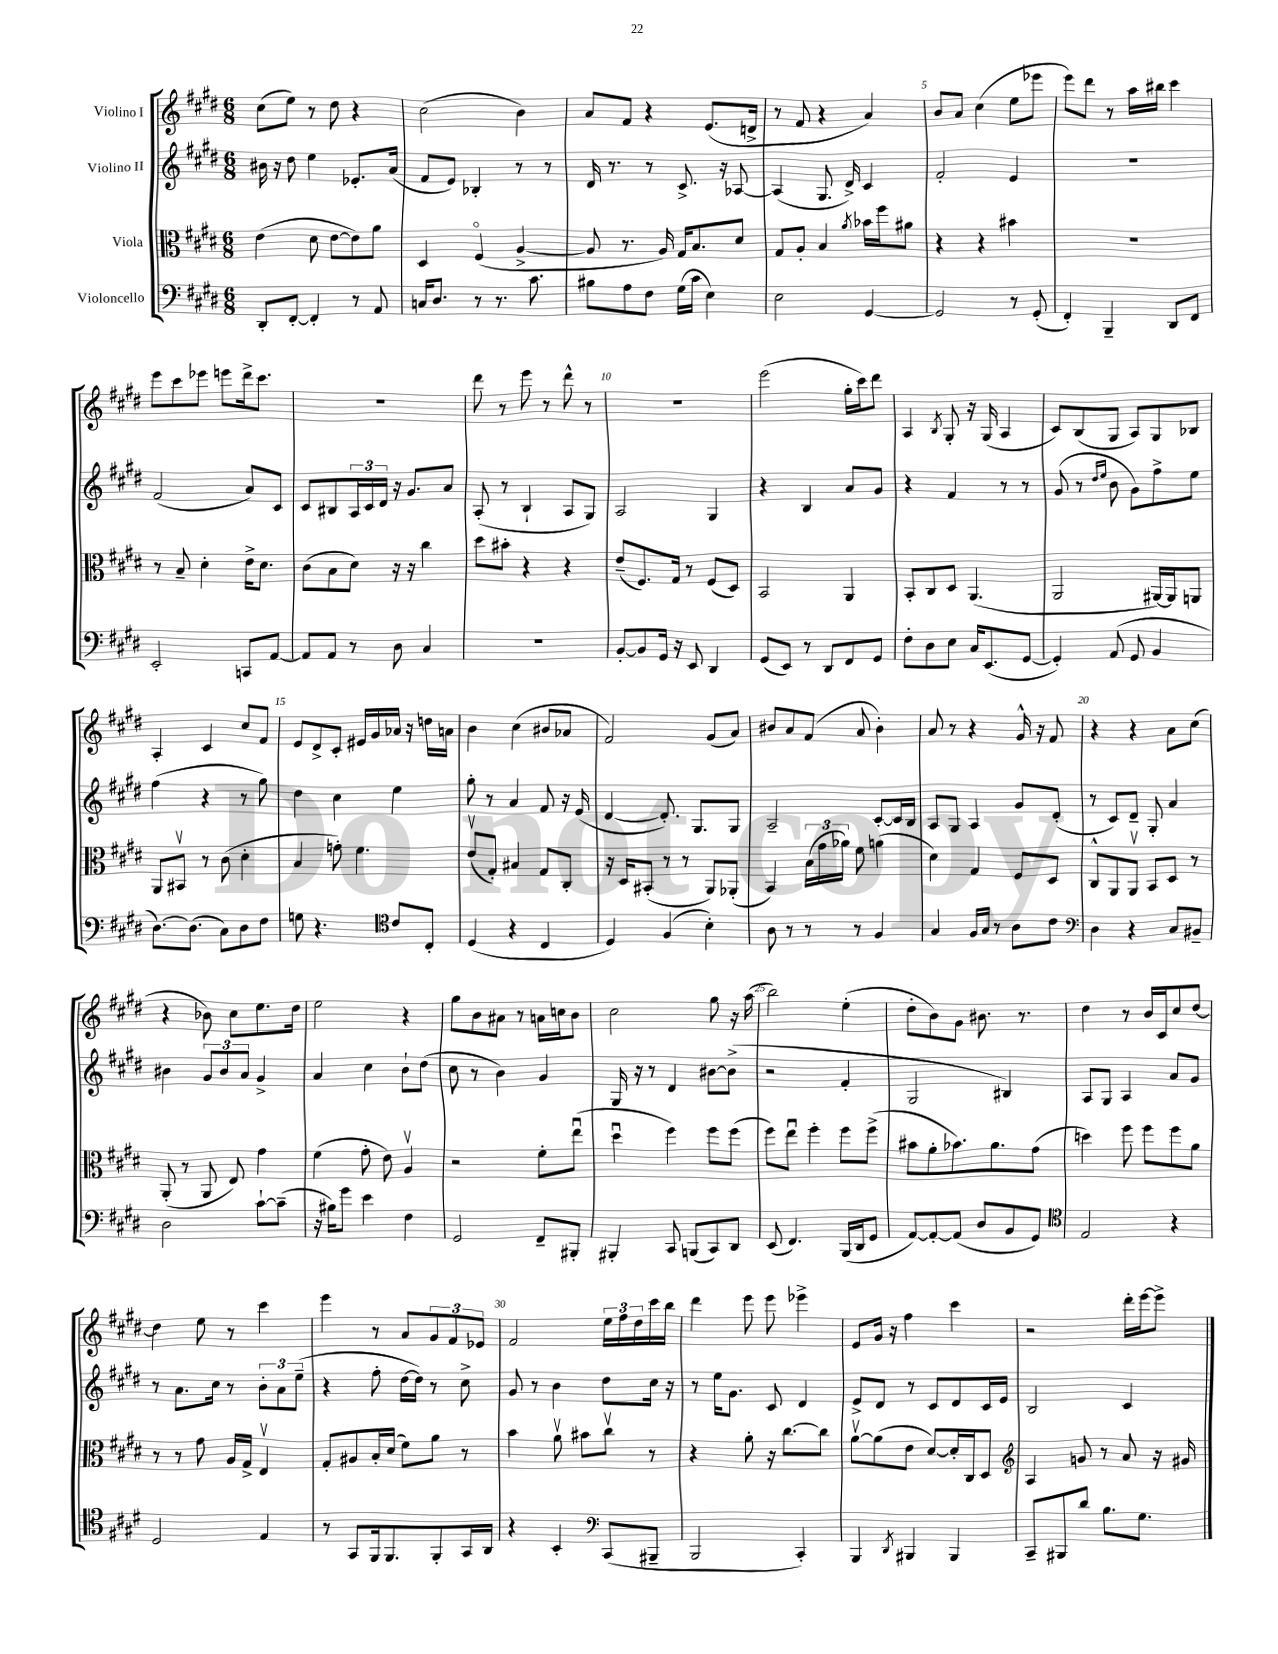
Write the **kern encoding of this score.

**kern	**kern	**kern	**kern
*staff4	*staff3	*staff2	*staff1
*clefF4	*clefC3	*clefG2	*clefG2
*k[f#c#g#d#]	*k[f#c#g#d#]	*k[f#c#g#d#]	*k[f#c#g#d#]
*M6/8	*M6/8	*M6/8	*M6/8
8DD#'/L	(4e\	16b#\	(8cc#\L
.	.	16r	.
[8FF#'/J	.	8dd#\	8ee\J)
4FF#'/]	8d#\	4ee\	8r
.	[8e\L	.	8dd#\
8r	8e\])	8.e-'/L	4r
8AA/	8a\J	.	.
.	.	(16a/Jk	.
=	=	=	=
16C/LK	4D#/	8f#/L	(2cc#\
8.D#/J	.	.	.
.	.	8e/J)	.
8r	(4F#o/	4B-'/	.
8.r	.	.	.
.	[4A^/	8r	4b\)
8.c#\	.	.	.
.	.	8r	.
=	=	=	=
8B#\L	8A/]	16d#/	8a/L
.	.	8.r	.
8A\	8.r	.	8f#/J
8F#\J	.	8r	4r
.	16A/)	.	.
(16G#\LL	16G#/LK	8.c#^/	.
16c#\JJ	8.B/	.	.
4E\)	.	.	(8.e/L
.	.	16r	.
.	8d#/J	[8A-/	.
.	.	.	16d^/Jk
=	=	=	=
2E\	8G#/L	(4A-/]	8r
.	8A'/J	.	8f#/
.	4B/	8.G#/	4r
.	.	16d#^/)	.
.	8qa/	.	.
[4GG#/	16b-\LL	4c#/	4a/)
.	16ff#\J	.	.
.	8a#\J	.	.
=	=	=	=
2GG#/]	4r	2f#'/	8b/L
.	.	.	8a/J
.	4r	.	(4cc#\
8r	4b#\	4e/	8ee\L
(8GG#'/	.	.	8eee-\J
=	=	=	=
4FF#'/)	2.r	2.r	8eee\L)
.	.	.	8ddd#\J
4BBB~/	.	.	8r
.	.	.	16aa\LL
.	.	.	16bb#\JJ
8DD#/L	.	.	4ccc#\
8FF#/J	.	.	.
=	=	=	=
2EE'/	8r	(2f#/	8eee\L
.	8B~/	.	8ccc#\
.	4d#'\	.	8eee-\J
.	.	.	8eee\L
8CC/L	16e^\LK	8a/L)	16ddd#^\k
.	8.d#\J	.	8.ccc#\J
[8AA/J	.	8c#/J	.
=	=	=	=
8AA/]L	(8c#\L	8c#/L	2.r
8AA/J	8B\	8B#/	.
8r	8d#\J)	24A/L	.
.	.	24c#/	.
.	.	24d#/JJ	.
8D#\	16r	16r	.
.	16r	8.g#/L	.
4C#/	4cc#\	.	.
.	.	8a/J	.
=	=	=	=
2.r	8dd#\L	(8A'/	8ddd#\
.	8b#'\J	8r	8r
.	4r	4B`/	8eee\
.	.	.	8r
.	4r	8A/L	8ddd#^^\
.	.	8G#/J)	8r
=	=	=	=
[8BB'/L	(8e~/L	2A/	2.r
8BB/]	8.F#/)	.	.
16GG#/Jk	.	.	.
16r	16G#/Jk	.	.
8EE/	8r	.	.
4DD#/	(8F#/L	4G#/	.
.	8D#/J)	.	.
=	=	=	=
(8GG#/L	2BB/	4r	(2eee\
8EE/J)	.	.	.
8r	.	4B/	.
8DD#/L	.	.	.
8FF#/	4AA/	8a/L	16gg#'\LL
.	.	.	16ccc#\J)
8GG#/J	.	8g#/J	8ddd#\J
=	=	=	=
8F#'\L	8BB'/L	4r	4A/
8D#\	8C#/	.	.
.	.	.	8qB/
8E\J	8D#/J	4f#/	8G#'/
16C#/LK	(4.AA/	.	16r
(8.EE/	.	.	(16G#/
.	.	8r	4A/
[8GG#/J	.	8r	.
=	=	=	=
4GG#'/])	2AA/	(8g#/	8c#/L)
.	.	8r	(8B/
.	.	16qqdd#/LL	.
.	.	16qqee/JJ	.
(8AA/	.	8b\	8G#/J
8GG#/	.	8g#\L)	8A/L)
4BB/	[16AA#/LL)	8ff#^\	8G#/
.	16AA#/]J	.	.
.	8AA/J	8ee\J	8B-/J
=	=	=	=
[8.D#\L)	8AA/L	(4ff#\	4A'/
.	8BB#v/J	.	.
(8.D#\]J	.	.	.
.	8r	4r	4c#/
8C#\L)	(8c#\	.	.
8D#\	4d#'\	8r	8cc#/L
8F#\J	.	8gg#\)	8f#/J
=	=	=	=
8G\	4B/	4dd#\	8e/L
4.r	.	.	8d#^/
.	8g'\)	4cc#\	8c#'/J
.	4.f#\	.	16e#/LL
.	.	.	16g#/
*clefC4	*	*	*
8c#/L	.	4ee\	16a-/JJ
.	.	.	16r
8C#'/J	.	.	16dd\LL
.	.	.	16a\JJ
=	=	=	=
(4D#/	(8ev/L	8gg#'\	4b\
.	8G#'/J)	8r	.
4r	4B#/	4a/	(4cc#\
4C#/	8G#/L	8f#/	8b#/L
.	8C#'/J	16r	8a-/J
.	.	(16e/	.
=	=	=	=
4D#/)	16r	[4d#/	2f#/)
.	16D#/LK	.	.
.	(8BB#'/J	.	.
(4F#/	8r	8.d#'/])	.
.	8r	.	.
.	.	8.G#/L	.
4B'\)	8AA/L)	.	(8g#/L
.	(8AA-'/J	8G#/J	8a/J)
=	=	=	=
8A\	4BB/)	2A~/	8b#/L
8r	.	.	8a/
8r	(24B\LL	.	(8f#/J
.	24g#\	.	.
.	24a-\JJ)	.	.
8r	8f#\	.	8a/
4F#/	(4a\	[8c#'/L	4b#'\)
.	.	16c#/]L	.
.	.	16B/JJ	.
=	=	=	=
4G#/	4d#\)	8A/L	8a/
.	.	8G#/J	8r
16F#/LL	4G#/	4A/	4r
16G#/JJ	.	.	.
8r	.	.	.
8A\L	8F#/L	8g#/L	16g#^^/
.	.	.	16r
8c#\J	8D#/J	(8d#'/J	8f#/
=	=	=	=
*clefF4	*	*	*
4D#\	8C#^^/L	8r	4r
.	8AA/	8c#/L)	.
4r	8AAv/J	8d#~/J	4r
.	8BB/L	8G#'/	.
8C#/L	8D#/J	4a/	8a\L
8BB#~/J	8r	.	(8cc#\J
=	=	=	=
2D#\	(8AA'/	4b#\	4r
.	8r	.	.
.	8AA/	12g#/L	8b-\)
.	.	12b#/	.
.	8E/)	.	8cc#\L
.	.	12a/J	.
[8c#`\L	4g#\	4g#^/	8.ee\
(8c#~\]J	.	.	.
.	.	.	16dd#\Jk
=	=	=	=
16r	(4f#\	4a/	2ee\
16B#\LK)	.	.	.
8g#\J	.	.	.
4e\	8g#'\	4cc#\	.
.	8e\)	.	.
4F#\	4Av/	8b`\L	4r
.	.	(8dd#\J	.
=	=	=	=
2GG#/	2r	8cc#\	8gg#\L
.	.	8r	8b\
.	.	4b\)	8a#\J
.	.	.	8r
8FF#~/L	8f#'\L	4g#/	16a\LL
.	.	.	16cc\J
8BBB#'/J	(8eeu\J	.	8b\J
=	=	=	=
4BBB#'/	4dd#u\	16G#/	2cc#\
.	.	16r	.
.	.	8r	.
8CC#/	4ff#\)	4d#/	.
(8BBB/L	.	.	.
8CC#/)	8ff#\L	[8b#\L	8gg#\
8DD#/J	(8ff#\J	(8b#^\]J	16r
.	.	.	(16aa\
=	=	=	=
(8EE/	8ff#\L)	2r	2bb\)
4.FF#/)	8eeu\J	.	.
.	4ff#'\	.	.
(16BBB/LL	8ff#\L	4f#'/	(4ee'\
16DD#/J	.	.	.
8GG#/J	(8ff#^\J	.	.
=	=	=	=
[8AA/L)	8b#\L	2G#/	8dd#'\L
8AA'/_	8a'\	.	8b\)
(8AA/]J	8.b-\)	.	8g#\J
8D#/L	.	.	8.b#\
.	8.a\	.	.
8BB/	.	4B#/)	.
.	.	.	8.r
8GG#/J)	(8g#\J	.	.
=	=	=	=
*clefC4	*	*	*
2E/	4dd\)	8A/L	4dd#\
.	.	8G#/J	.
.	8ff#\	4A/	8r
.	8ff#\L	.	16b/LL
.	.	.	16c#/J
4r	8ff#\	8a/L	8cc#/
.	8a\J	8g#/J	[8dd#/J
=	=	=	=
2D#/	8r	8r	4dd#\]
.	8r	8.a\L	.
.	8g#\	.	8ee\
.	.	16cc#\Jk	.
.	16A/LL	8r	8r
.	16G#^/JJ	.	.
4E/	4Ev/	12b'\L	4ccc#\
.	.	12a\	.
.	.	(12ee~\J	.
=	=	=	=
8r	8G#'/L	4r	4eee\
8GG#/L	8A#/	.	.
16FF#/k	16B'/L	8ff#'\	8r
8.FF#/	(16d#/JJ	.	.
.	8f#\L)	[16dd#\LL	8a/L
.	.	16dd#\]JJ)	.
8FF#'/	8a\J	8r	12g#/
.	.	.	12f#/
16GG#/L	8r	8cc#^\	.
.	.	.	12e-/J
16AA/JJ	.	.	.
=	=	=	=
4r	4b\	8g#/	2f#/
.	.	8r	.
4BB'/	8av\	4b\	.
.	8b#\L	.	.
*clefF4	*	*	*
(8CC#/L	8cc#v\J	8dd#\L	24ee\LL
.	.	.	24ff#\
.	.	.	24dd#\
8BBB#~/J	8r	16cc#\Jk	16ccc#\
.	.	16r	16bb\JJ
=	=	=	=
2BBB/	4r	8r	4ddd#\
.	.	16ee\LK	.
.	.	8.g#\J	.
.	8a'\	.	8eee\
.	16r	8c#/	8eee\
.	[8.cc#\L	.	.
4CC#'/)	.	4d#/	4eee-^\
.	8cc#\]J	.	.
=	=	=	=
4BBB/	[8av\L	8e^/L	8e/L
.	(8a\]	8d#/J	16g#/Jk
.	.	.	16r
8qDD#/	.	.	.
4BBB#/	8e\J	8r	4ff#\
.	[8d#/L)	8c#/L	.
4BBB#/	16d#'/]L	8d#/	4ccc#\
.	16C#/J	.	.
.	8D#/J	16c#/L	.
.	.	16e/JJ	.
=	=	=	=
*	*clefG2	*	*
8CC#~/L	4A/	2B/	2r
8BBB#/	.	.	.
8d#/J	8g/	.	.
8.B\L	8r	.	.
.	8a/	4c#/	16ddd#'\LL
8.G#\J	.	.	[16eee\J
.	16r	.	8eee^\]J
.	16g#/	.	.
==	==	==	==
*-	*-	*-	*-
